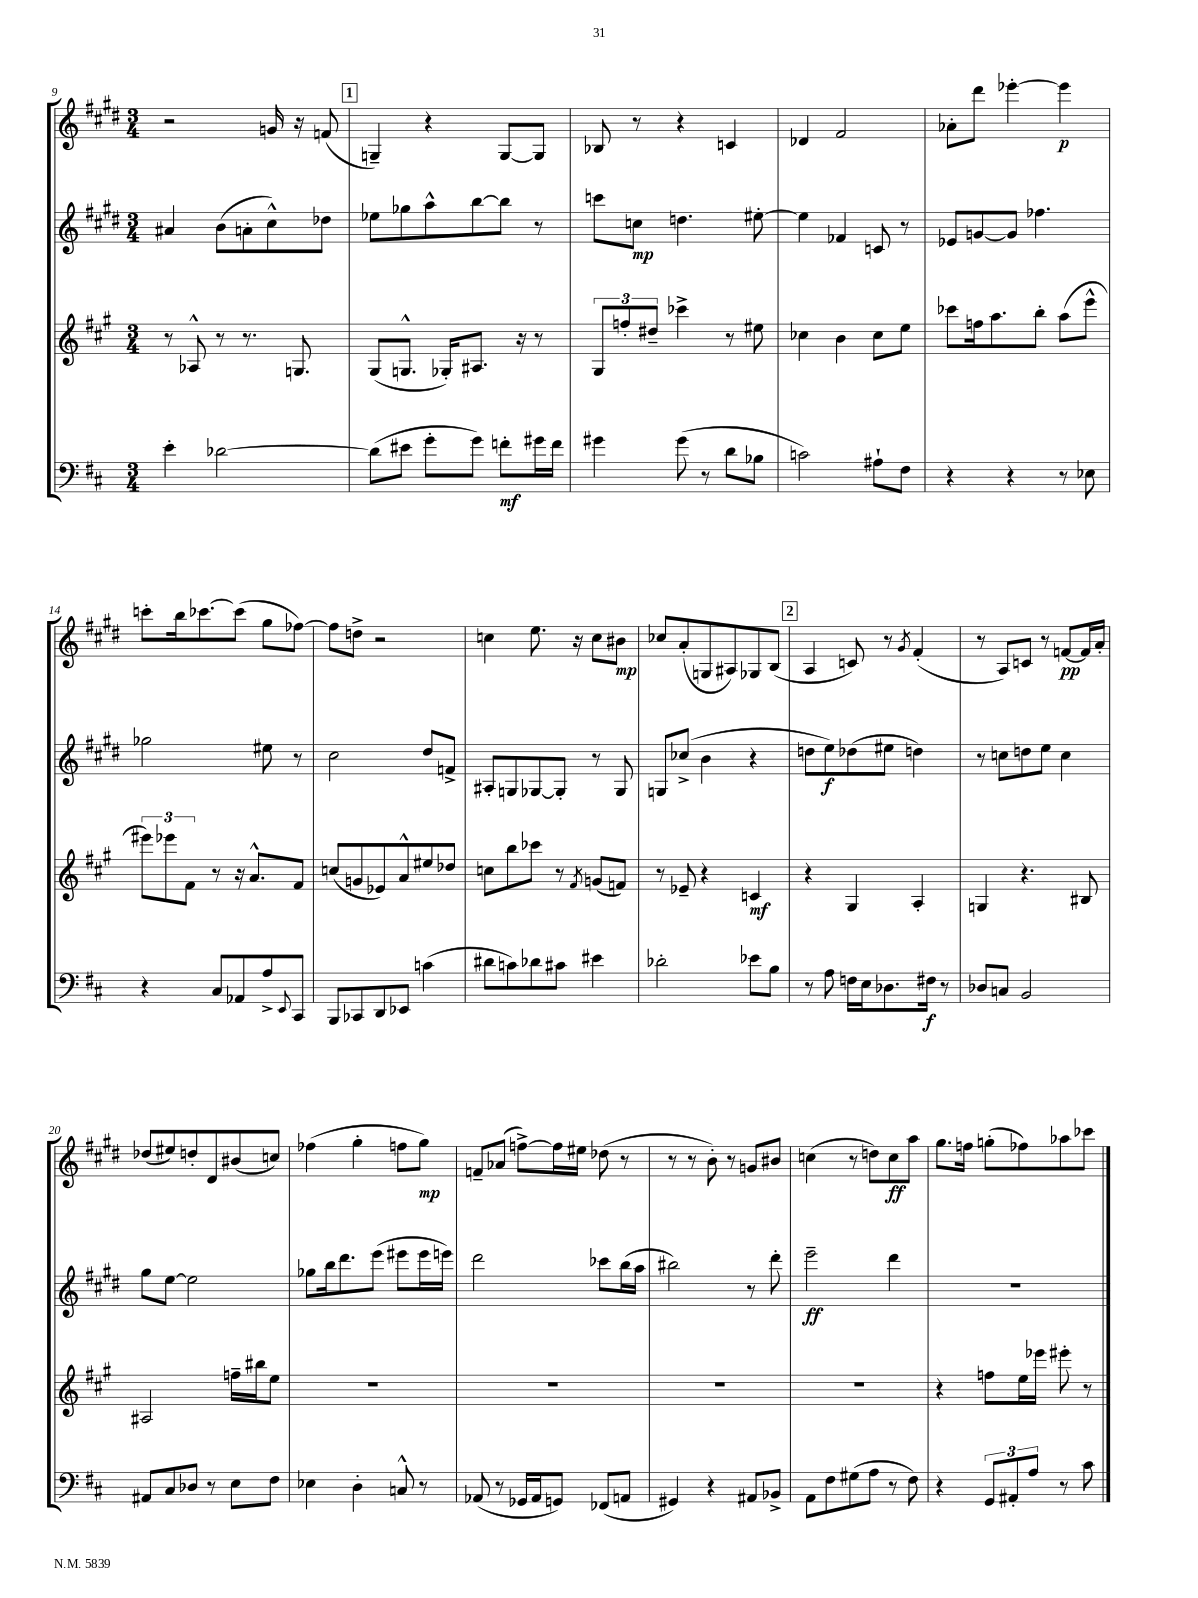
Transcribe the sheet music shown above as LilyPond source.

<<
\new StaffGroup <<
\new Staff = "s0" {
    \clef treble \key e \major \numericTimeSignature \time 3/4
    r2 g'16 r16 f'8( |
    \mark \markup { \box "1" } g4--) r4 g8~ g8 |
    bes8 r8 r4 c'4 |
    des'4 fis'2 |
    aes'8-. dis'''8 ees'''4~-. ees'''4\p |
    c'''8-. b''16 ces'''8.~ ces'''8( gis''8 fes''8~) |
    fes''8 d''8-> r2 |
    c''4 e''8. r16 c''8 bis'8\mp |
    ces''8 a'8-.( g8 ais8) ges8 b8( |
    \mark \markup { \box "2" } a4 c'8) r8 \acciaccatura { gis'8 } fis'4-.( |
    r8 a8) c'8 r8 f'8~\pp f'16 a'16-. |
    des''8( eis''8) d''8-. dis'8 bis'8( c''8) |
    fes''4( gis''4-. f''8 gis''8\mp) |
    f'8-- aes'8( f''8~->) f''16 eis''16 des''8( r8 |
    r8 r8 b'8-.) r8 g'8 bis'8 |
    c''4( r8 d''8) c''8\ff a''8 |
    gis''8. f''16 g''8-.( fes''8) aes''8 ces'''8 \bar "|." |
}
\new Staff = "s1" {
    \clef treble \key e \major \numericTimeSignature \time 3/4
    ais'4 b'8( a'8-. cis''8-^) des''8 |
    \mark \markup { \box "1" } ees''8 ges''8 a''8-^ b''8~ b''8 r8 |
    c'''8 c''8\mp d''4. eis''8~-. |
    eis''4 fes'4 c'8 r8 |
    ees'8 g'8~ g'8 fes''4. |
    ges''2 eis''8 r8 |
    cis''2 dis''8 f'8-> |
    ais8-. g8 ges8~ ges8-. r8 ges8 |
    g8 ces''8->( b'4 r4 |
    \mark \markup { \box "2" } d''8 e''8\f) des''8( eis''8 d''4) |
    r8 c''8 d''8 e''8 c''4 |
    gis''8 e''8~ e''2 |
    ges''8 b''16 dis'''8. e'''8( eis'''8 eis'''16 e'''16) |
    dis'''2 ces'''8 b''16( a''16 |
    bis''2) r8 dis'''8-. |
    e'''2--\ff dis'''4 |
    R2. \bar "|." |
}
\new Staff = "s2" {
    \clef treble \key a \major \numericTimeSignature \time 3/4
    r8 aes8-^ r8 r8. g8. |
    \mark \markup { \box "1" } gis8( g8.-^ ges16-.) ais8. r16 r8 |
    \tuplet 3/2 { gis8 f''8-. dis''8-- } ces'''4-> r8 eis''8 |
    ces''4 b'4 ces''8 e''8 |
    ces'''8 f''16 a''8. b''8-. a''8( e'''8-^ |
    \tuplet 3/2 { eis'''8) ees'''8 fis'8 } r8 r16 a'8.-^ fis'8 |
    c''8( g'8 ees'8) a'8-^ eis''8 des''8 |
    c''8 b''8 ces'''8 r8 \acciaccatura { fis'8 } g'8( f'8) |
    r8 ees'8-- r4 c'4\mf |
    \mark \markup { \box "2" } r4 gis4 a4-. |
    g4 r4. bis8 |
    ais2 f''16-- bis''16 e''8 |
    R2. |
    R2. |
    R2. |
    R2. |
    r4 f''8 e''16 ees'''16 eis'''8-. r8 \bar "|." |
}
\new Staff = "s3" {
    \clef bass \key d \major \numericTimeSignature \time 3/4
    e'4-. des'2~ |
    \mark \markup { \box "1" } des'8( eis'8 g'8-. g'8) f'8-.\mf gis'16 f'16 |
    gis'4 gis'8( r8 d'8 bes8 |
    c'2) ais8-! fis8 |
    r4 r4 r8 ees8 |
    r4 cis8 aes,8 a8-> \appoggiatura { e,8 } cis,8 |
    b,,8 ces,8 d,8 ees,8 c'4( |
    dis'8 c'8) des'8 cis'8 eis'4 |
    des'2-. ees'8 b8 |
    \mark \markup { \box "2" } r8 a8 f16 e16 des8. fis16\f r8 |
    des8 c8 b,2 |
    ais,8 cis8 des8 r8 e8 fis8 |
    ees4 d4-. c8-^ r8 |
    aes,8( r8 ges,16 aes,16 g,8) fes,8( a,8 |
    gis,4) r4 ais,8 bes,8-> |
    a,8 fis8 gis8( a8 r8 fis8) |
    r4 \tuplet 3/2 { g,8 ais,8-. a8 } r8 cis'8 \bar "|." |
}
>>
>>
\layout { \context { \Score currentBarNumber = #9 } }
